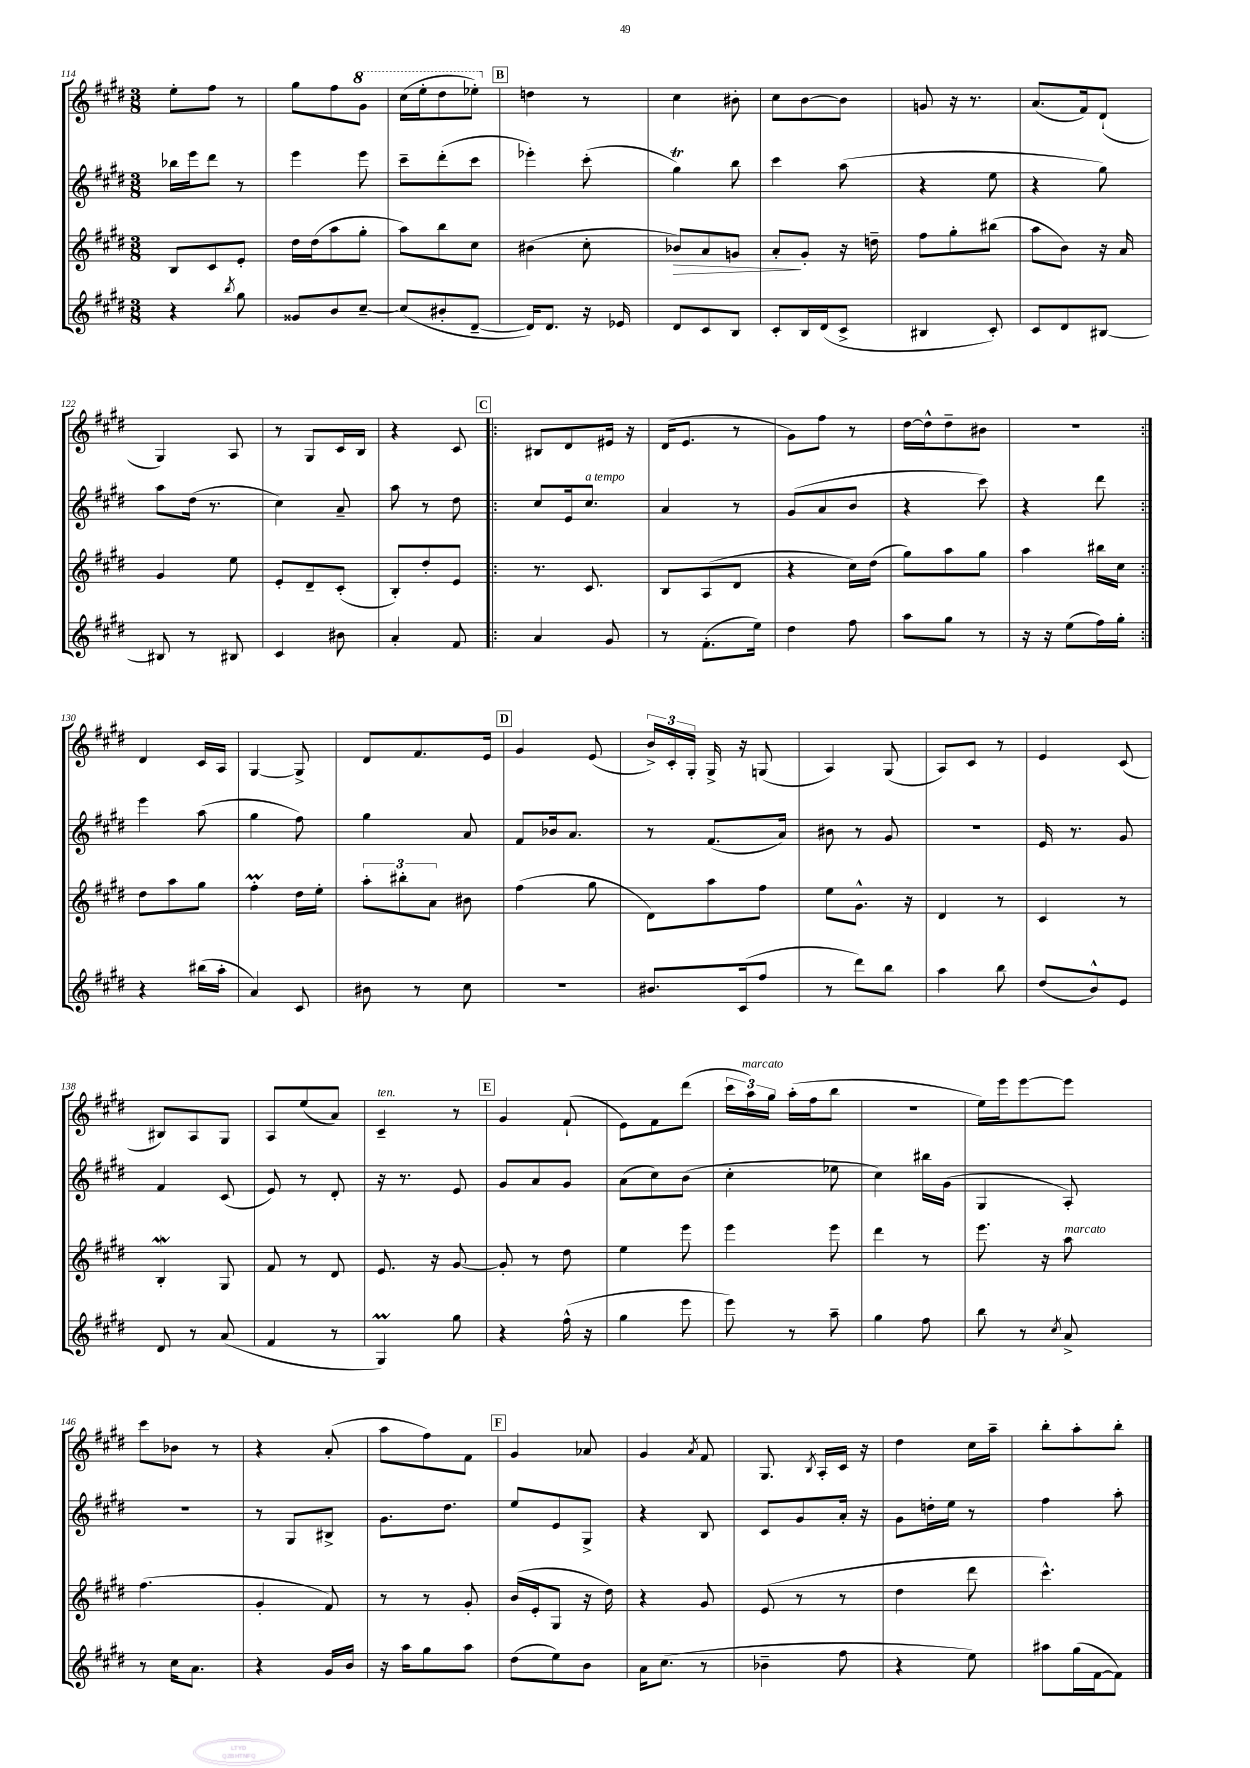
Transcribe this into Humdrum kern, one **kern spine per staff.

**kern	**kern	**kern	**kern
*staff4	*staff3	*staff2	*staff1
*clefG2	*clefG2	*clefG2	*clefG2
*k[f#c#g#d#]	*k[f#c#g#d#]	*k[f#c#g#d#]	*k[f#c#g#d#]
*M3/8	*M3/8	*M3/8	*M3/8
4r	8B/L	16bb-\LL	8ee'\L
.	.	16eee\J	.
.	8c#/	8ddd#\J	8ff#\J
8qbb/	.	.	.
8gg#\	8e'/J	8r	8r
=	=	=	=
8g##/L	16dd#\LL	4eee\	8gg#\L
.	(16dd#\J	.	.
8b/	8aa\	.	8ff#\
[8cc#~/J	8gg#'\J	8eee\	8gg#\J
=	=	=	=
(8cc#/]L	8aa\L)	8ccc#~\L	(16ccc#\LL
.	.	.	16eee'\J
8b#'/	8bb\	(8ddd#'\	8ddd#\
[8d#~/J	8cc#\J	8ccc#\J	8eee-'\J)
=	=	=	=
16d#/]LK)	(4b#\	4eee-'\)	4dd\
8.d#/J	.	.	.
16r	8cc#'\	(8ccc#'\	8r
16e-/	.	.	.
=	=	=	=
8d#/L	8b-/L)	4gg#\)	4cc#\
8c#/	8a/	.	.
8B/J	8g/J	8bb\	8b#'\
=	=	=	=
8c#'/L	8a'/L	4ccc#\	8cc#\L
16B/L	8g#'/J	.	[8b\
(16d#/J	.	.	.
8c#^/J	16r	(8aa\	8b\]J
.	16dd~\	.	.
=	=	=	=
4B#/	8ff#\L	4r	8g/
.	8gg#'\	.	16r
.	.	.	8.r
8c#'/)	(8bb#\J	8ee\	.
=	=	=	=
8c#/L	8aa\L	4r	(8.a/L
8d#/	8b\J)	.	.
.	.	.	16f#/k)
[8B#/J	16r	8gg#\)	(8d#`/J
.	16a/	.	.
=	=	=	=
8B#/]	4g#/	8aa\L	4G#/)
8r	.	(16dd#\Jk	.
.	.	8.r	.
8B#/	8ee\	.	8A/
=	=	=	=
4c#/	8e'/L	4cc#\)	8r
.	8d#~/	.	8G#/L
8b#\	(8c#'/J	8a~/	16c#/L
.	.	.	16B/JJ
=	=	=	=
4a'/	8B'/L)	8aa\	4r
.	8dd#'/	8r	.
8f#/	8e/J	8dd#\	8c#/
=!|:	=!|:	=!|:	=!|:
4a/	8.r	8cc#/L	8B#/L
.	.	16e/k	8d#/
.	8.c#/	8.cc#/J	.
8g#/	.	.	16e#/Jk
.	.	.	16r
=	=	=	=
8r	8B/L	4a/	(16d#/LK
.	.	.	8.e/J
(8.f#'\L	(8A/	.	.
.	8d#/J	8r	8r
16ee\Jk)	.	.	.
=	=	=	=
4dd#\	4r	(8g#/L	8g#\L)
.	.	8a/	8ff#\J
8ff#\	16cc#\LL)	8b/J	8r
.	(16dd#\JJ	.	.
=	=	=	=
8aa\L	8gg#\L)	4r	[16dd#\LL
.	.	.	16dd#^^\]J
8gg#\J	8aa\	.	8dd#~\
8r	8gg#\J	8ccc#\)	8b#\J
=	=	=	=
16r	4aa\	4r	4.r
16r	.	.	.
(8ee\L	.	.	.
16ff#\L)	16bb#\LL	8ddd#\	.
16gg#'\JJ	16cc#\JJ	.	.
=:|!	=:|!	=:|!	=:|!
4r	8dd#\L	4eee\	4d#/
.	8aa\	.	.
(16bb#\LL	8gg#\J	(8aa\	16c#/LL
16aa'\JJ	.	.	16A/JJ
=	=	=	=
4a/)	4ff#'\	4gg#\	[4G#/
8c#/	16dd#\LL	8ff#\)	8G#^/]
.	16ee'\JJ	.	.
=	=	=	=
8b#\	12aa'\L	4gg#\	8d#/L
.	12bb#'\	.	.
8r	.	.	8.f#/
.	12a\J	.	.
8cc#\	8b#\	8a/	.
.	.	.	16e/Jk
=	=	=	=
4.r	(4ff#\	8f#/L	4g#/
.	.	16b-/k	.
.	.	8.a/J	.
.	8gg#\	.	(8e/
=	=	=	=
8.b#/L	8d#\L)	8r	24b^/LL)
.	.	.	24c#'/
.	.	.	24G#'/JJ
.	8aa\	(8.f#/L	16G#^/
(16c#/k	.	.	16r
8ff#/J	8ff#\J	.	(8G/
.	.	16a/Jk)	.
=	=	=	=
8r	8ee\L	8b#\	4A/)
8ddd#\L)	8.g#^^\J	8r	.
8bb\J	.	8g#/	(8G#/
.	16r	.	.
=	=	=	=
4aa\	4d#/	4.r	8A/L)
.	.	.	8c#/J
8bb\	8r	.	8r
=	=	=	=
(8dd#/L	4c#/	16e/	4e/
.	.	8.r	.
8b^^/)	.	.	.
8e/J	8r	8g#/	(8c#/
=	=	=	=
8d#/	4B'/	4f#/	8B#/L)
8r	.	.	8A/
(8a/	8G#/	(8c#/	8G#/J
=	=	=	=
4f#/	8f#/	8e/)	8A/L
.	8r	8r	(8ee/
8r	8d#/	8d#'/	8a/J)
=	=	=	=
4G#/)	8.e/	16r	4c#~/
.	.	8.r	.
.	16r	.	.
8gg#\	[8g#/	8e/	8r
=	=	=	=
4r	8g#'/]	8g#/L	4g#/
.	8r	8a/	.
(16ff#^^\	8dd#\	8g#/J	(8f#`/
16r	.	.	.
=	=	=	=
4gg#\	4ee\	(8a\L	8e\L)
.	.	8cc#\)	8f#\
8eee\	8eee\	(8b\J	(8ddd#\J
=	=	=	=
8eee\)	4eee\	4cc#'\	24ccc#\LL
.	.	.	24aa\)
.	.	.	24gg#\JJ
8r	.	.	(16aa'\LL
.	.	.	16ff#\J
8aa~\	8eee\	8ee-\	8bb\J
=	=	=	=
4gg#\	4ddd#\	4cc#\)	4.r
8ff#\	8r	16bb#\LL	.
.	.	(16g#\JJ	.
=	=	=	=
8bb\	8.eee\	4G#/	16ee\LL)
.	.	.	16eee\J
8r	.	.	[8eee\
.	16r	.	.
8qcc#/	.	.	.
8a^/	8aa\	8A'/)	8eee\]J
=	=	=	=
8r	(4.ff#\	4.r	8ccc#\L
16cc#\LK	.	.	8b-\J
8.a\J	.	.	.
.	.	.	8r
=	=	=	=
4r	4g#'/	8r	4r
.	.	8G#/L	.
16g#/LL	8f#/)	8B#^/J	(8a'/
16b/JJ	.	.	.
=	=	=	=
16r	8r	8.g#\L	8aa\L
16aa\LK	.	.	.
8gg#\	8r	.	8ff#\)
.	.	8.dd#\J	.
8aa\J	8g#'/	.	8f#\J
=	=	=	=
(8dd#\L	(16b/LL	8ee/L	4g#/
.	16e'/J	.	.
8ee\)	8G#/J	8e/	.
8b\J	16r	8G#^/J	8a-/
.	16dd#\)	.	.
=	=	=	=
16a\LK	4r	4r	4g#/
(8.cc#\J	.	.	.
.	.	.	8qa/
8r	8g#/	8B/	8f#/
=	=	=	=
4b-~\	(8e/	8c#/L	8.G#/
.	8r	8g#/	.
.	.	.	8qB/
.	.	.	16A'/LL
8ff#\	8r	16a'/Jk	16c#/JJ
.	.	16r	16r
=	=	=	=
4r	4dd#\	8g#\L	4dd#\
.	.	16dd'\L	.
.	.	16ee\JJ	.
8ee\)	8ddd#\	8r	16cc#\LL
.	.	.	16aa~\JJ
=	=	=	=
8aa#\L	4.ccc#^^\)	4ff#\	8bb'\L
(16gg#\L	.	.	8aa'\
[16f#\J	.	.	.
8f#\]J)	.	8aa'\	8bb'\J
==	==	==	==
*-	*-	*-	*-
